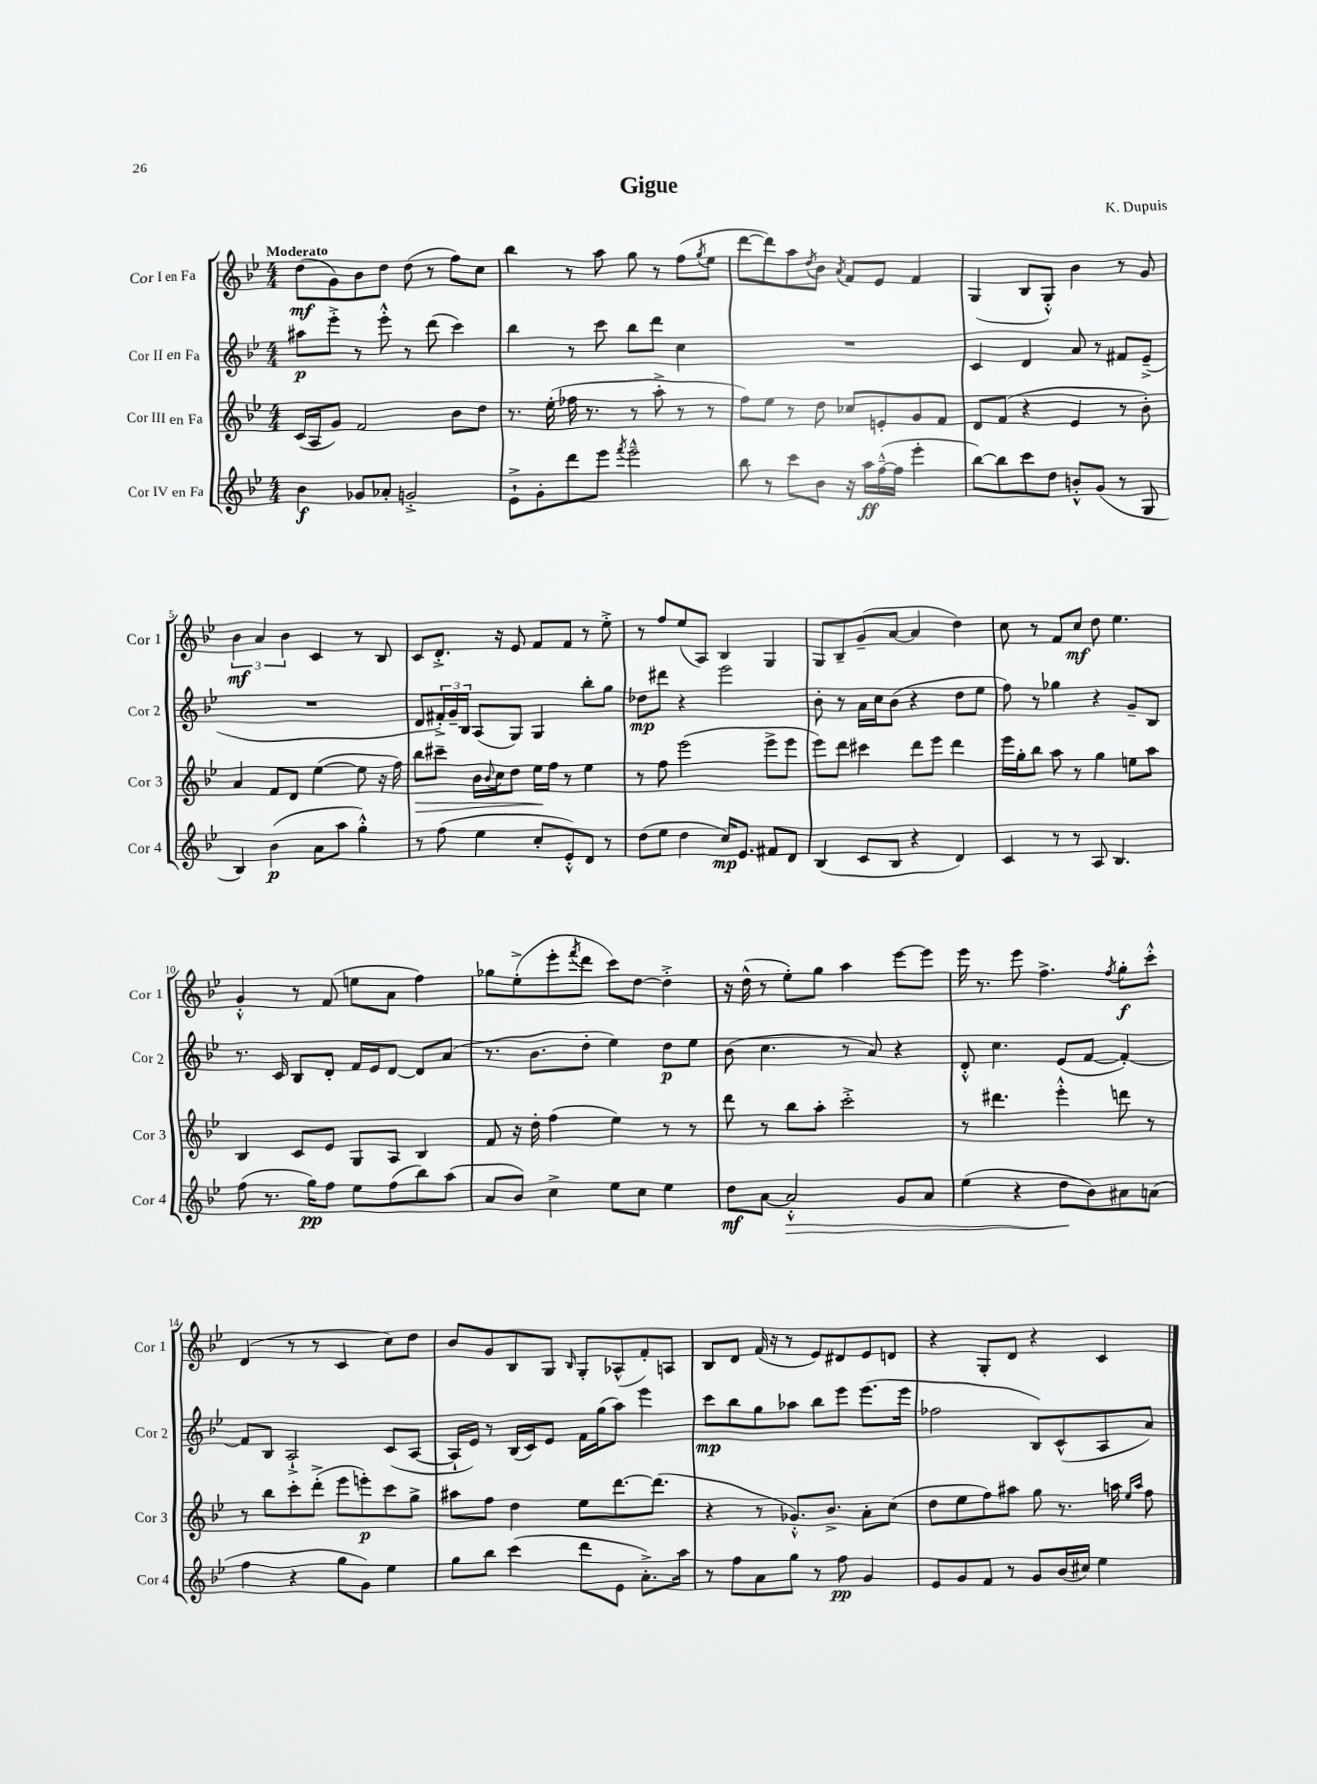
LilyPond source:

\header { title = "Gigue" composer = "K. Dupuis" }
<<
\new StaffGroup <<
\new Staff = "s0" \with { instrumentName = "Cor I en Fa" shortInstrumentName = "Cor 1" } {
    \clef treble \key bes \major \numericTimeSignature \time 4/4 \tempo "Moderato"
    d''8\mf( g'8) bes'8 d''8 d''8( r8 f''8) c''8 |
    bes''4 r8 a''8 g''8 r8 f''8( \acciaccatura { g''8 } ees''8 |
    d'''8~ d'''8) a''8 \acciaccatura { d''8 } bes'8 \acciaccatura { a'8 } f'8 ees'8 f'4 |
    g4( bes8 g8-.-^) bes'4 r8 g'8 |
    \tuplet 3/2 { bes'4\mf a'4 bes'4 } c'4 r8 bes8 |
    c'8 d'8.-.-> r16 ees'8 f'8 f'8 r8 ees''8-.-> |
    r8 f''8 ees''8( a8) bes4 g4 |
    g8 bes8-- g'8--( a'8~ a'4 d''4) |
    c''8 r8 f'8 c''8\mf d''8 ees''4. |
    g'4-.-^ r8 f'8( e''8 a'8 f''4) |
    ges''8 ees''8-.->( ees'''8-. \acciaccatura { f'''8 } d'''8 c'''8) d''8~ d''4-.-> |
    r16 d''16-^( r8 ees''8-.) g''8 a''4 ees'''8~ ees'''8 |
    ees'''16 r8. ees'''8 f''4.-> \acciaccatura { f''8 } g''8-.\f c'''8-.-^ |
    d'4( r8 r8 c'4 c''8) d''8 |
    bes'8 g'8 bes8 g8 \grace { bes16 } g8-. aes8-^( f'8-.) a8 |
    bes8 d'8 f'16( r16 r8 ees'8) dis'8 ees'8 d'8 |
    r4 g8-. d'8 r4 c'4 \bar "|." |
}
\new Staff = "s1" \with { instrumentName = "Cor II en Fa" shortInstrumentName = "Cor 2" } {
    \clef treble \key bes \major \numericTimeSignature \time 4/4
    ais''8\p ees'''8-.-> r8 ees'''8-.-^ r8 d'''8( c'''4) |
    bes''4 r8 c'''8 bes''8 d'''8 c''4 |
    R1 |
    c'4 d'4 a'8 r8 fis'8 ees'8--->( |
    R1 |
    d'8 \tuplet 3/2 { fis'16-.->) g'16-- bes16 } a8( g8) g4 bes''8-. g''8 |
    des''8\mp dis'''8 r4 ees'''2 |
    bes'8-. r8 a'16 c''16 bes'8( r4 d''8 ees''8 |
    f''8) r8 ges''4 r4 g'8-- bes8 |
    r8. c'16 bes8 d'8-. f'16 ees'16 d'8~ d'8 a'8( |
    r8. bes'8. d''8-. ees''4) d''8\p ees''8 |
    bes'8( c''4. r8 a'8) r4 |
    d'8-.-^ c''4. ees'8( f'8~ f'4~-.) |
    f'8 bes8 a2-!-> c'8( a8~ |
    a16-! ees'16) r8 bes16( c'16) ees'8 f'16 g''16( a''8) ees'''4 |
    c'''8\mp bes''8 g''8 aes''8 bes''8 ees'''8 ees'''8.( ees'''16 |
    fes''2 bes8) c'8-^( a8 a'8) \bar "|." |
}
\new Staff = "s2" \with { instrumentName = "Cor III en Fa" shortInstrumentName = "Cor 3" } {
    \clef treble \key bes \major \numericTimeSignature \time 4/4
    c'16( a16 g'8) f'2 bes'8 d''8 |
    r8. ees''16-.( fes''16 r8. r8 a''8-.-> r8 r8 |
    f''8) ees''8 r8 d''8 ces''8 e'8-. g'8 f'8 |
    d'8 f'8( r4 ees'4 r8 bes'8-.) |
    a'4 f'8 d'8 ees''4~( ees''8 r16 f''16) |
    bes''8\> cis'''8-- bes'16 \appoggiatura { bes'8 } c''16 d''8 ees''16\! f''16 r8 ees''4 |
    r8 f''8 ees'''2( ees'''8-> ees'''8 |
    ees'''8) d'''8 cis'''4 d'''8 ees'''8 d'''4 |
    ees'''16 g''16-. bes''8 a''8 r8 g''4 e''8 a''8 |
    bes4 c'8 ees'8 g8 a8 bes4 |
    f'8 r16 d''16-. f''4( ees''4) r8 r8 |
    d'''8 r8 bes''8 a''8-. c'''2-.-> |
    r8 dis'''4. ees'''4-.-^ d'''8 r8 |
    r8 bes''8 c'''8-. d'''8-.->( ees'''8 e'''8-.\p) c'''8 g''8-> |
    ais''8 f''8 d''4 ees''8 d'''8.~ d'''8.( |
    r4 r8 ges'8.-.-^) bes'8.-> a'8-. c''8( |
    d''8 ees''8 f''8) ais''8 g''8 r8. a''16 \grace { ees''16 a''16 } f''8 \bar "|." |
}
\new Staff = "s3" \with { instrumentName = "Cor IV en Fa" shortInstrumentName = "Cor 4" } {
    \clef treble \key bes \major \numericTimeSignature \time 4/4
    bes'4\f ges'8 aes'8-. g'2-.-> |
    ees'8-!-> g'8-. d'''8 ees'''8 \acciaccatura { f'''8 } ees'''2---^ |
    bes''8 r8 c'''8 bes'8 r16 a''16\ff f''16~---^( f''16 ees'''4-. |
    bes''8~) bes''8 c'''8 d''8 b'8-.-^ g'8( r8 g8 |
    bes4) bes'4\p( a'8 a''8 g''4-.-^) |
    r8 f''8( ees''4 c''8-. ees'8-.-^) d'8 r8 |
    d''8( ees''8 d''4 c''16\mp) ees'8. fis'8 d'8 |
    bes4( c'8 bes8 r4 d'4) |
    c'4 r8 r8 a8 bes4. |
    f''8( r8. g''16\pp) f''8 ees''8 f''8( bes''8) a''8( |
    a'8 bes'8) c''4-> ees''8 c''8 ees''4 |
    d''8\mf a'8~ a'2-.-^\> g'8 a'8 |
    ees''4( r4 d''8\! bes'8) ais'8 a'8( |
    f''4 r4 g''8 g'8) ees''4 |
    g''8 bes''8 c'''4( d'''8 ees'8 a'8.-.->) a''16 |
    r8 f''8 a'8 g''8 r8 f''8\pp g'4 |
    ees'8 g'8 f'8 r8 g'8 bes'16( cis''16) ees''4 \bar "|." |
}
>>
>>
